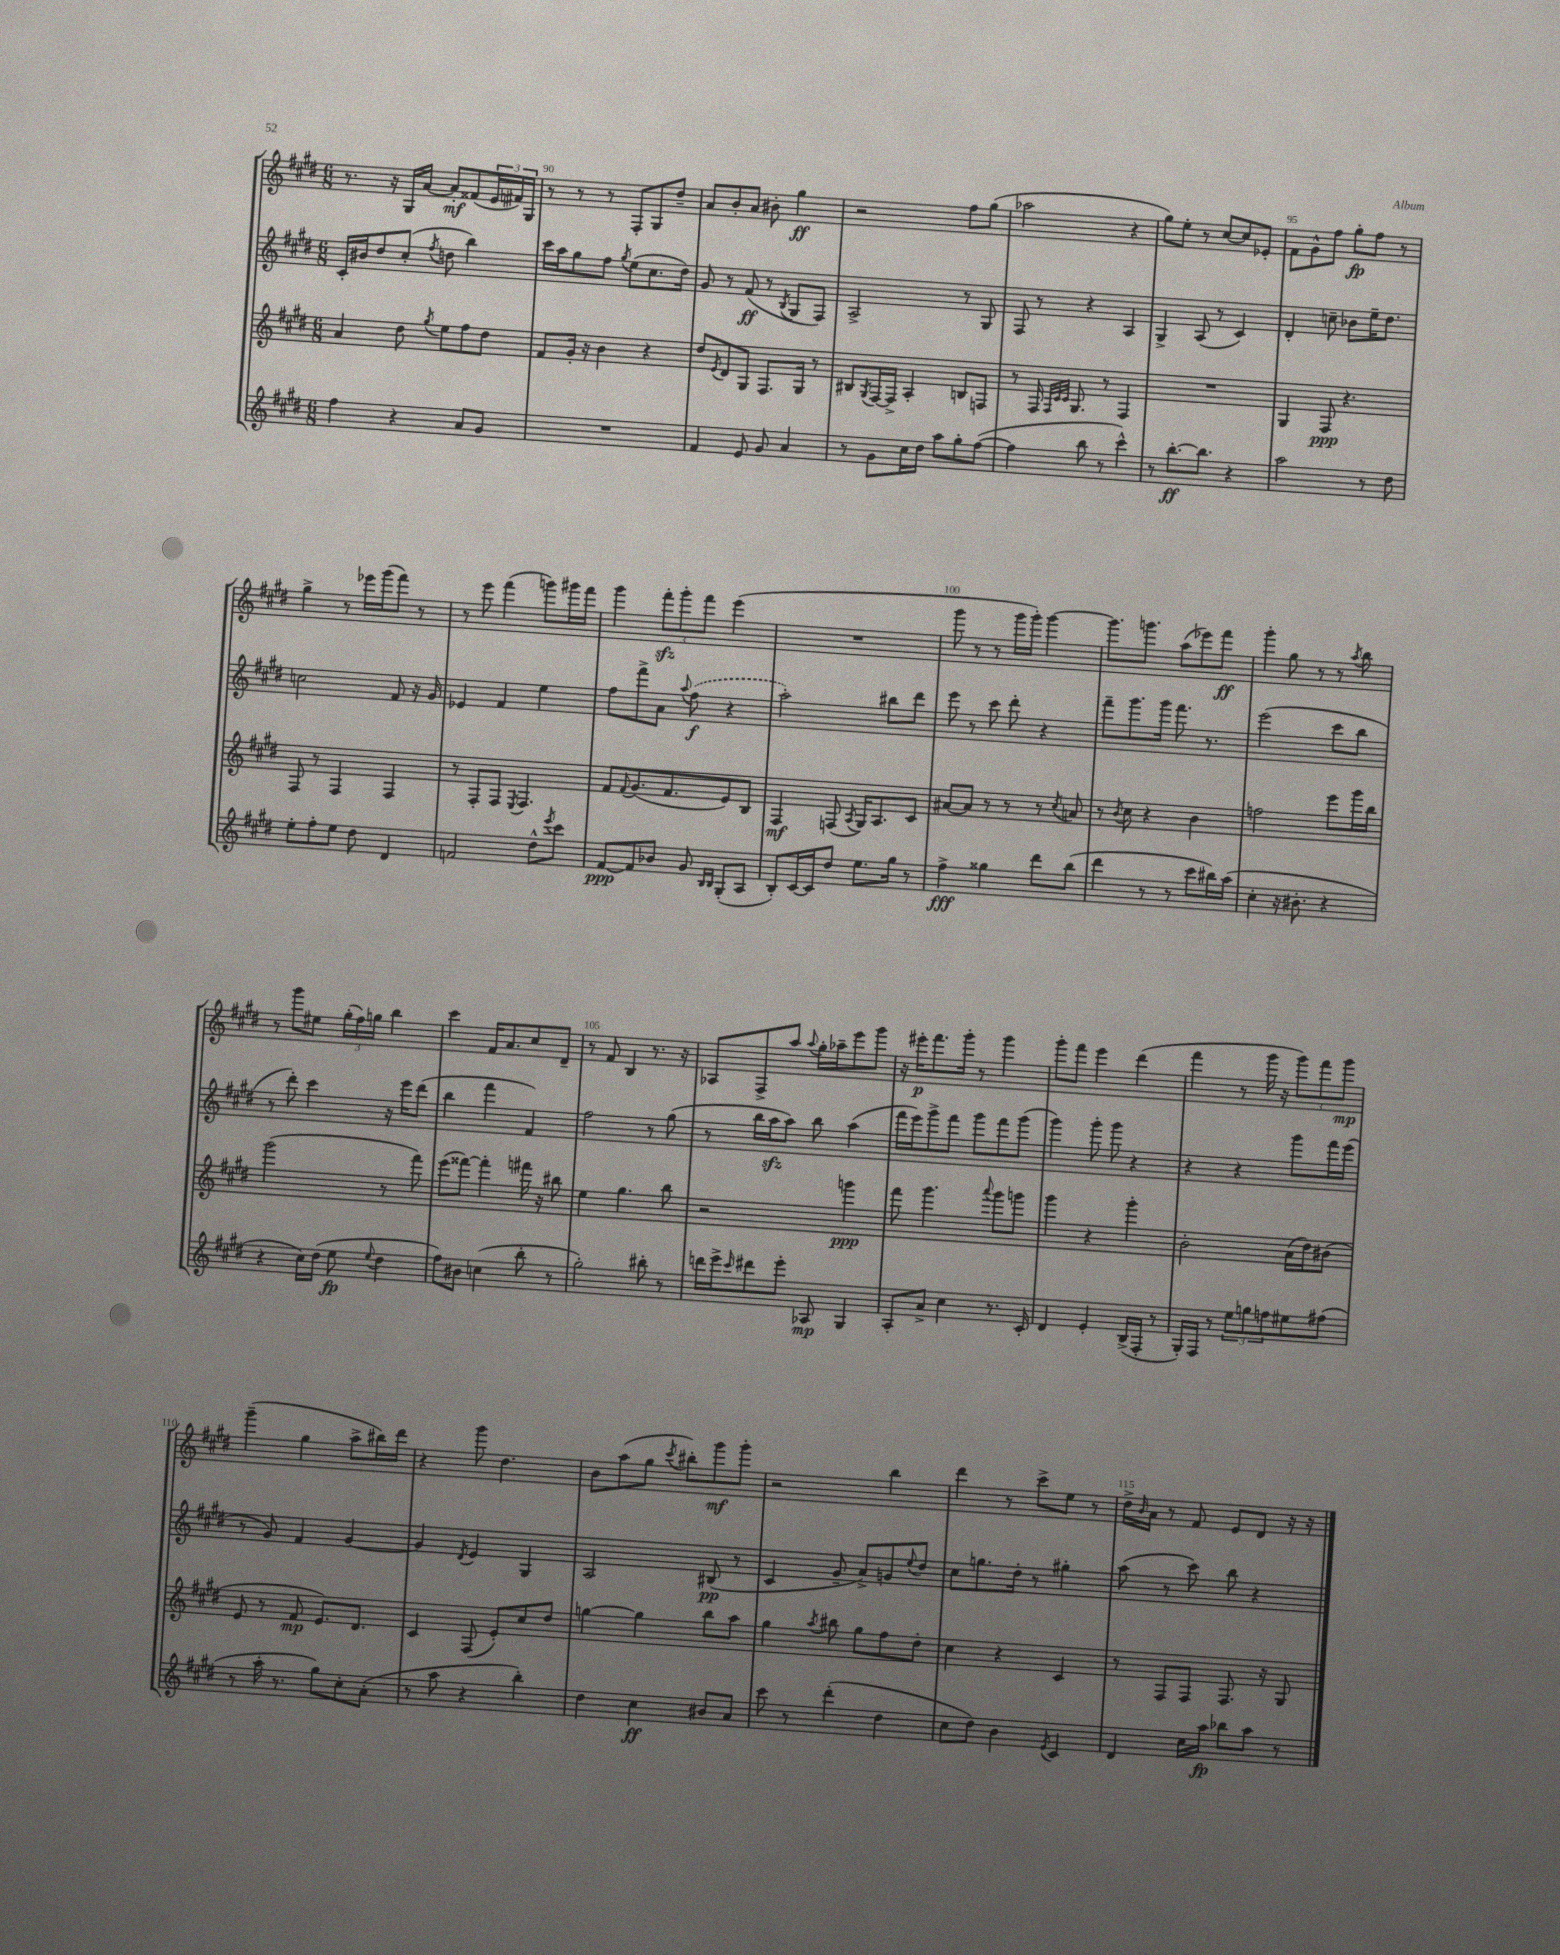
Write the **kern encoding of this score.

**kern	**kern	**kern	**kern
*staff4	*staff3	*staff2	*staff1
*clefG2	*clefG2	*clefG2	*clefG2
*k[f#c#g#d#]	*k[f#c#g#d#]	*k[f#c#g#d#]	*k[f#c#g#d#]
*M6/8	*M6/8	*M6/8	*M6/8
4ff#	4a	16c#'	8.r
.	.	16b#	.
.	.	8dd#	.
.	.	.	16r
4r	8dd#	(8cc#'	16G#
.	.	.	[16a
.	8qgg#	8qff#	.
.	8ee	8dd	8a']
8a	8ff#	4bb)	(8f##
8g#	8dd#	.	24e
.	.	.	24f#)
.	.	.	24G#
=	=	=	=
2.r	8f#	16ccc#	8r
.	.	16aa	.
.	16g#'	8gg#	8r
.	16r	.	.
.	4b	8ff#	8r
.	.	8qgg#	.
.	.	(8ee	8F#'
.	4r	8.cc#	8G#
.	.	.	8dd#~
.	.	16dd#)	.
=	=	=	=
4f#	8dd#	8g#	8a
.	8qe	.	.
.	8d#	8r	8b'
8e	8G#	(8f#	8a
8g#	8.F#	8r	8b#'
.	.	8qB	.
4a	.	8G#	4gg#
.	16G#	.	.
.	8r	8F#)	.
=	=	=	=
8r	8B#	2A^	2r
.	8qG#	.	.
8g#	[16F#	.	.
.	16F#^]	.	.
16cc#	4A'	.	.
16dd#	.	.	.
8aa	.	.	.
8gg#'	8B	8r	8ff#
([8ff#	8F	8G#	(8gg#
=	=	=	=
4ff#]	8r	8F#	2aa-
.	16F#	8r	.
.	32qqF#	.	.
.	32qqc#	.	.
.	32qqc#	.	.
.	8.G#	.	.
8bb	.	4r	.
8r	8r	.	.
4ccc#^^)	4F#	4A	4r
=	=	=	=
8r	2.r	4G#^	8gg#)
[8.bb'	.	.	8ee'
.	.	(8A	8r
8.bb]	.	.	.
.	.	8r	[8cc#
4r	.	4c#)	8cc#]
.	.	.	8e-'
=	=	=	=
2aa	4G#	4d#'	8f#
.	.	.	8g#^^
.	8F#	8cc~	8ff#
.	4.r	8b-	8gg#'
8r	.	16ee~	8ff#
.	.	8.dd#	.
8dd#	.	.	8r
=	=	=	=
8ee'	8F#	2cc	4gg#^
8ff#'	8r	.	.
8ee	4F#	.	8r
8dd#	.	.	16eee-
.	.	.	(16ggg#
4d#	4F#	8f#	8fff#)
.	.	16r	8r
.	.	16g#	.
=	=	=	=
2f	8r	4e-	8r
.	8F#'	.	8eee
.	8F#	4f#	(4fff#
.	8qE	.	.
.	4.F#	.	.
8dd#^^	.	4ee	8ggg)
8qeee	.	.	.
8ccc#	.	.	16ggg#
.	.	.	16fff#
=	=	=	=
[8f#	8f#	8ff#	4ggg#
.	8qqf#	.	.
8f#]	(8.g#	8fff#^	.
8b-	.	8a	12fff#'
.	8.f#	.	.
.	.	.	12ggg#'
.	.	8qqaa	.
8g#	.	(8ff#	.
.	.	.	12fff#
16qqB	.	.	.
16qqB	.	.	.
(8G#'	8e)	4r	(4eee
8A	8B	.	.
=	=	=	=
8B')	4F#	2aa')	2.r
[16c#	.	.	.
16c#]	.	.	.
8dd#	(8F	.	.
.	8qA	.	.
8.ee	16G#)	.	.
.	8.A	.	.
.	.	8bb#	.
16gg#	.	.	.
8r	8c#	8ddd#	.
=	=	=	=
4ff#^	[8a#	8eee	8ggg#
.	8a#]	8r	8r
4gg##	8r	8ccc#	8r
.	8r	8ddd#'	16ggg#
.	.	.	16ggg#')
8ddd#	8r	4r	[4ggg#
.	8qcc#	.	.
(8bb	8a	.	.
=	=	=	=
4ddd#	8r	8fff#~	8.ggg#]
.	8qb	.	.
.	8cc#	8.ggg#	.
.	.	.	8.ggg
8r	4r	.	.
.	.	16ggg#	.
8r	.	8.fff#	(8aa
8ccc#	4b	.	8eee-)
.	.	8.r	.
16bb#)	.	.	8fff#
(16aa	.	.	.
=	=	=	=
4cc#'	2ff	(2eee	4ggg#'
16r	.	.	8gg#
8.b#'	.	.	.
.	.	.	8r
4r	8eee	8ccc#	8r
.	.	.	8qaa
.	16ggg#	8bb	8bb
.	16bb	.	.
=	=	=	=
4r	(2ggg#	8r	8r
.	.	8ddd#')	8ggg#
16cc#)	.	4ccc#	8ee#
(16dd#	.	.	.
8ee	.	.	(24gg#'
.	.	.	24ff#)
.	.	.	24gg
8qqee	.	.	.
4dd#	8r	16r	4bb
.	.	16eee	.
.	8fff#)	(8ddd#	.
=	=	=	=
8ff#)	(8eee	4bb	4ccc#
8b#	[8fff##)	.	.
(4cc	4fff##']	4fff#	16f#
.	.	.	8.a
8bb'	16fff#	4f#)	8cc#
.	16r	.	.
8r	8bb#	.	8d#~
=	=	=	=
2gg#')	4ee	2ff#	8r
.	.	.	8f#
.	4.gg#	.	4B
8bb#'	.	8r	8.r
8r	8bb	(8gg#	.
.	.	.	16r
=	=	=	=
16ddd	2r	8r	8A-
16eee^	.	.	.
16qqccc#	.	.	.
8ddd#	.	16bb	8F#^
.	.	16aa	.
8eee'	.	8aa)	8aa
.	.	.	8qqaa
8A-	.	8bb	16gg#'
.	.	.	16aa-~
4G#	4ggg	(4aa	8eee
.	.	.	8ggg#
=	=	=	=
8A'	8fff#	16fff#	16r
.	.	16eee)	16eee#'
8a^	4.ggg#	8ggg#^	8.fff#
4cc#	.	8fff#	.
.	.	.	16ggg#'
.	.	8ggg#	8r
.	8qqaaa	.	.
8.r	8ggg#	8fff#	4ggg#
.	8ggg	(8ggg#	.
16c#'	.	.	.
=	=	=	=
4d#	4ggg#	4ggg#)	8ggg#'
.	.	.	8fff#
4e'	4r	8ggg#'	4eee
.	.	8ggg#	.
(16B^	4ggg#'	4r	(4ddd#
16F#'	.	.	.
8r	.	.	.
=	=	=	=
16G#')	2b'	4r	4fff#
16F#	.	.	.
8r	.	.	.
12ee	.	4r	8r
12gg	.	.	.
.	.	.	16ggg#
12ff	.	.	.
.	.	.	16r
8ee#	(16a	8ggg#	12ggg#)
.	16dd#)	.	.
.	.	.	12fff#
(8ff#	(8b#	16fff#	.
.	.	.	12ggg#
.	.	(16eee	.
=	=	=	=
8r	8e	8r	(4ggg#~
16aa'	8r	8g#)	.
8.r	.	.	.
.	8f#	4f#	4gg#
8gg#)	8.e)	.	.
8cc#'	.	[4g#	8aa^
.	8.d#	.	.
(8a'	.	.	16bb#)
.	.	.	16ddd#
=	=	=	=
8r	4c#	4g#]	4r
8aa	.	.	.
.	.	8qd#	.
4r	(8F#	4e	8ggg#
.	8e')	.	4.dd#
4bb')	8cc#	4G#	.
.	8dd#	.	.
=	=	=	=
4dd#	[4gg	2A	8b
.	.	.	(8aa
4cc#	4gg]	.	8gg#
.	.	.	8qccc#
.	.	.	8bb#')
8b#	8bb	(8B#	8ggg#
8a	8aa	8r	8ggg#'
=	=	=	=
8ccc#	4gg#	4c#	2r
8r	.	.	.
.	8qaa	.	.
(4ddd#'	8bb#	8g#~	.
.	8gg#	8a^)	.
4dd#	8ff#	8g	4bb
.	.	8qqee	.
.	8dd#'	8dd#	.
=	=	=	=
8cc#	4cc#	8cc#	4ddd#
8dd#)	.	8.gg	.
4b	4r	.	8r
.	.	16dd#'	.
.	.	8r	8ccc#^
8qe	.	.	.
4c#	4c#	4gg#'	8ee
.	.	.	8r
=	=	=	=
4d#	8r	(8aa	16dd#^
.	.	.	16qqb
.	.	.	16a
.	8F#	8r	8r
16cc#	8F#	8ccc#)	8f#
16aa	.	.	.
8bb-	8.F#	8bb	8e
8aa	.	4r	8d#
.	16r	.	.
8r	8G#	.	16r
.	.	.	16r
==	==	==	==
*-	*-	*-	*-
